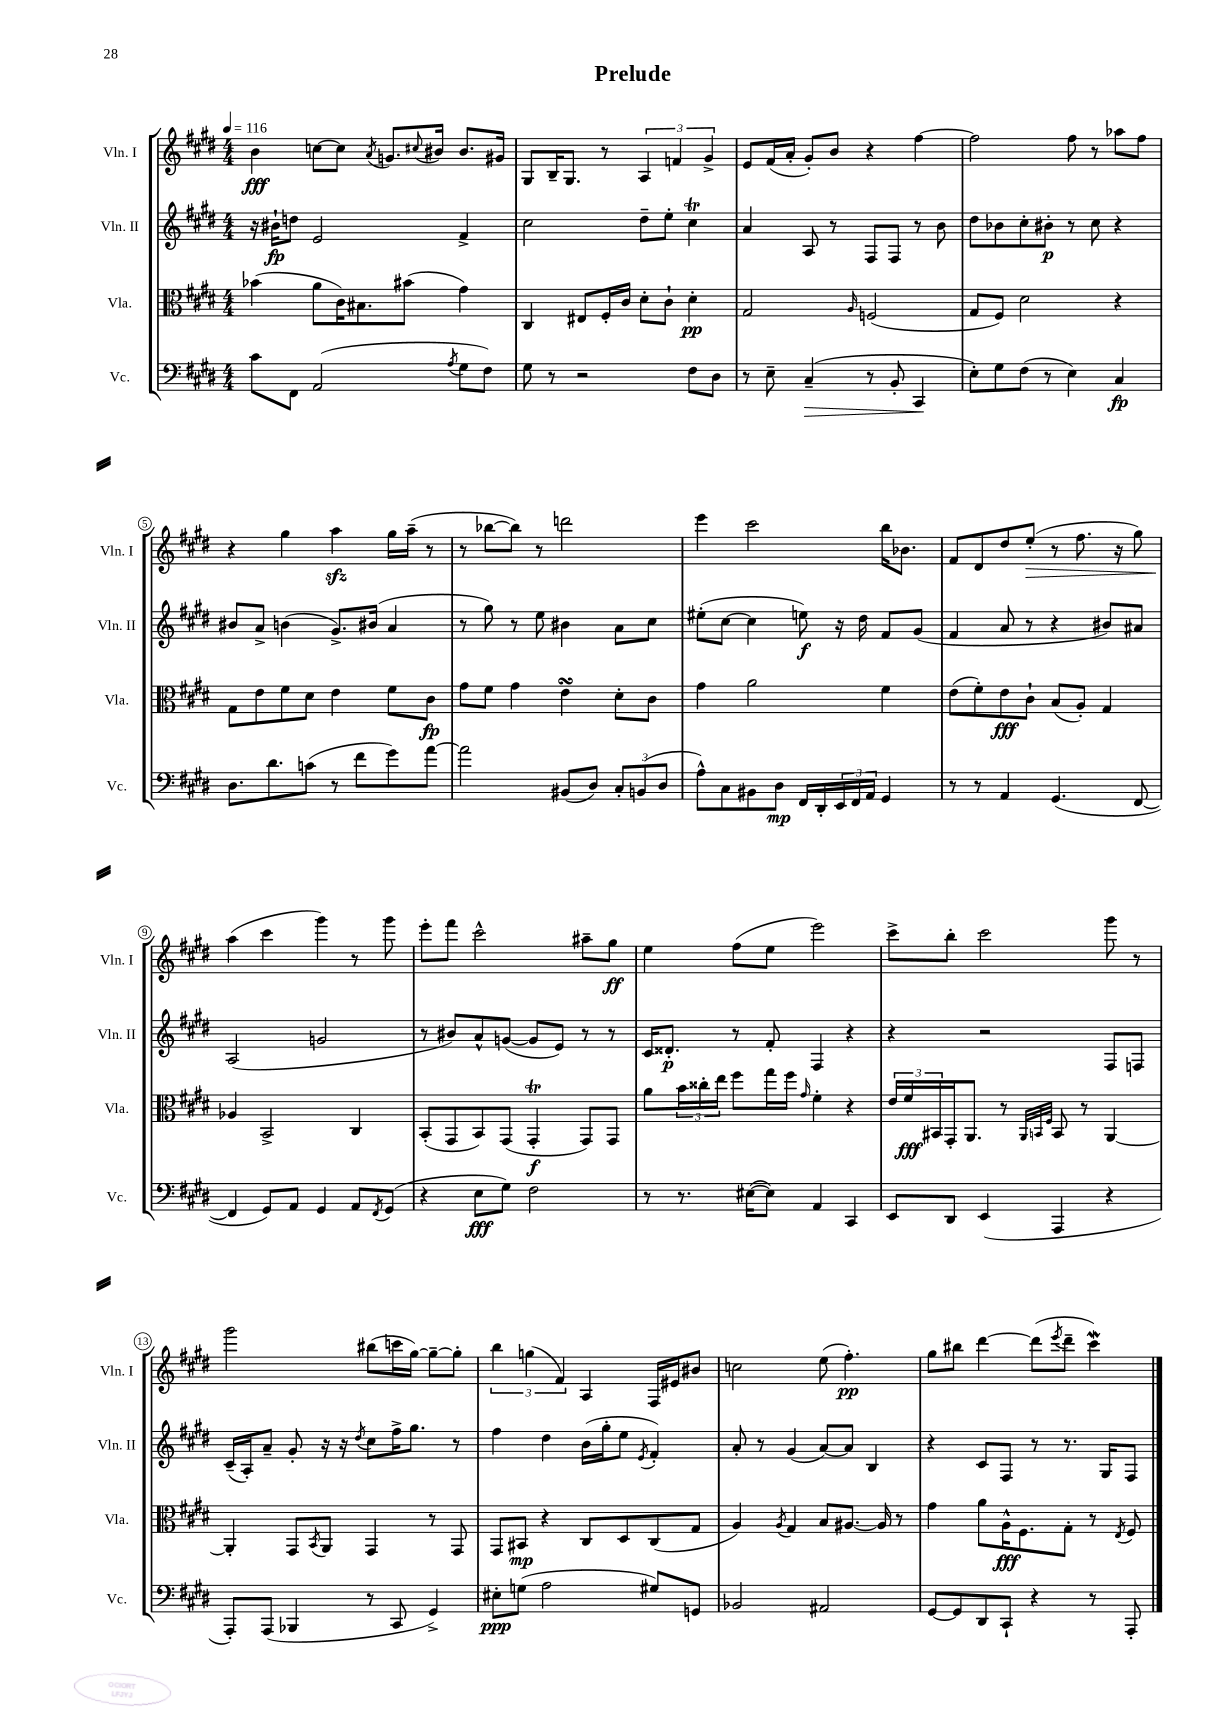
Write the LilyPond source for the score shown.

\header { title = "Prelude" }
<<
\new StaffGroup <<
\new Staff = "s0" \with { instrumentName = "Vln. I" shortInstrumentName = "Vln. I" } {
    \clef treble \key e \major \numericTimeSignature \time 4/4 \tempo 4 = 116
    b'4\fff c''8~ c''8 \acciaccatura { a'8 } g'8. \appoggiatura { cis''8 } bis'16 bis'8. gis'16 |
    gis8 b16-- gis8. r8 \tuplet 3/2 { a4 f'4 gis'4-> } |
    e'8 fis'16( a'16-. gis'8-.) b'8 r4 fis''4~ |
    fis''2 fis''8 r8 aes''8 fis''8 |
    r4 gis''4 a''4\sfz gis''16 a''16--( r8 |
    r8 bes''8~ bes''8) r8 d'''2 |
    e'''4 cis'''2 b''16 bes'8. |
    fis'8 dis'8 dis''8 e''8-.\>( r8 fis''8. r16 gis''8) |
    a''4\!( cis'''4 gis'''4) r8 gis'''8 |
    e'''8-. fis'''8 cis'''2-^ ais''8-- gis''8\ff |
    e''4 fis''8( e''8 e'''2) |
    cis'''8-> b''8-. cis'''2 gis'''8 r8 |
    gis'''2 bis''8( c'''16 gis''16~) gis''8~-- gis''8-. |
    \tuplet 3/2 { b''4 g''4( fis'4) } a4 fis16 eis'16 bis'8 |
    c''2 e''8( fis''4.-.\pp) |
    gis''8 bis''8 dis'''4~ dis'''8( \acciaccatura { e'''8 } dis'''8-- cis'''4\mordent) \bar "|." |
}
\new Staff = "s1" \with { instrumentName = "Vln. II" shortInstrumentName = "Vln. II" } {
    \clef treble \key e \major \numericTimeSignature \time 4/4
    r16 bis'16-!\fp d''8 e'2 fis'4-> |
    cis''2 dis''8-- e''8-. cis''4\trill |
    a'4 a8 r8 fis8 fis8 r8 b'8 |
    dis''8 bes'8 cis''8-. bis'8-.\p r8 cis''8 r4 |
    bis'8 a'8-> b'4( gis'8.->) bis'16( a'4 |
    r8 gis''8) r8 e''8 bis'4 a'8 cis''8 |
    eis''8-.( cis''8~ cis''4 e''8\f) r16 dis''16 fis'8 gis'8( |
    fis'4 a'8 r8 r4 bis'8) ais'8 |
    a2( g'2 |
    r8 bis'8) a'8-^ g'8~( g'8 e'8) r8 r8 |
    cis'16 disis'8.-.\p r8 fis'8-. fis4 r4 |
    r4 r2 fis8 f8 |
    cis'16--( a16-.) a'8-- gis'8-. r16 r16 \acciaccatura { dis''8 } cis''8 fis''16-> gis''8. r8 |
    fis''4 dis''4 b'16( gis''16-. e''8 \acciaccatura { e'8 } fis'4-.) |
    a'8-. r8 gis'4( a'8~) a'8 b4 |
    r4 cis'8 fis8 r8 r8. gis16 fis8 \bar "|." |
}
\new Staff = "s2" \with { instrumentName = "Vla." shortInstrumentName = "Vla." } {
    \clef alto \key e \major \numericTimeSignature \time 4/4
    bes'4( a'8 cis'16) bis8. bis'8( gis'4) |
    cis4 eis8 fis16-. cis'16 dis'8-. cis'8-! dis'4-.\pp |
    gis2 \grace { a16 } f2( |
    gis8 fis8) dis'2 r4 |
    gis8 e'8 fis'8 dis'8 e'4 fis'8 cis'8\fp |
    gis'8 fis'8 gis'4 e'4\turn dis'8-. cis'8 |
    gis'4 a'2 fis'4 |
    e'8( fis'8-.) e'8\fff cis'8-! b8( a8-.) gis4 |
    aes4 b,2-> cis4 |
    b,8-.( gis,8 b,8) gis,8( gis,4-.\trill\f gis,8) gis,8 |
    a'8 \tuplet 3/2 { b'16 cisis''16-. e''16 } fis''8 gis''16 fis''16 \grace { gis'16 } fis'4-. r4 |
    \tuplet 3/2 { e'16 fis'16\fff bis,16 } gis,16-. a,8. r8 \grace { a,32 b,32 fis32 } b,8 r8 a,4~ |
    a,4-. gis,8 \acciaccatura { b,8 } a,8 gis,4 r8 gis,8 |
    gis,8 bis,8\mp r4 cis8 dis8 cis8( gis8 |
    a4) \acciaccatura { a8 } gis4 b8 ais8.~ ais16 r8 |
    gis'4 a'8 a16-^\fff fis8. gis8-. r8 \acciaccatura { e8 } fis8 \bar "|." |
}
\new Staff = "s3" \with { instrumentName = "Vc." shortInstrumentName = "Vc." } {
    \clef bass \key e \major \numericTimeSignature \time 4/4
    cis'8 fis,8 a,2( \acciaccatura { a8 } gis8 fis8) |
    gis8 r8 r2 fis8 dis8 |
    r8 e8-- cis4--\>( r8 b,8-. cis,4\! |
    e8-.) gis8 fis8( r8 e4) cis4\fp |
    dis8. dis'8. c'8( r8 fis'8 gis'8) a'8~ |
    a'2 bis,8( dis8) \tuplet 3/2 { cis8-. b,8( dis8 } |
    a8-^) cis8 bis,8 dis8\mp fis,16 dis,16-. \tuplet 3/2 { e,16 fis,16 a,16 } gis,4 |
    r8 r8 a,4 gis,4.( fis,8~ |
    fis,4 gis,8) a,8 gis,4 a,8 \acciaccatura { fis,8 } gis,8( |
    r4 e8\fff gis8) fis2 |
    r8 r8. eis16~( eis8) a,4 cis,4 |
    e,8 dis,8 e,4( a,,4 r4 |
    a,,8-.) a,,8( bes,,4 r8 cis,8 gis,4->) |
    eis8-.\ppp g8( a2 gis8) g,8 |
    bes,2 ais,2 |
    gis,8~ gis,8 dis,8 cis,8-! r4 r8 a,,8-. \bar "|." |
}
>>
>>
\layout { \context { \Score \override BarNumber.stencil = #(make-stencil-circler 0.1 0.3 ly:text-interface::print) } }
